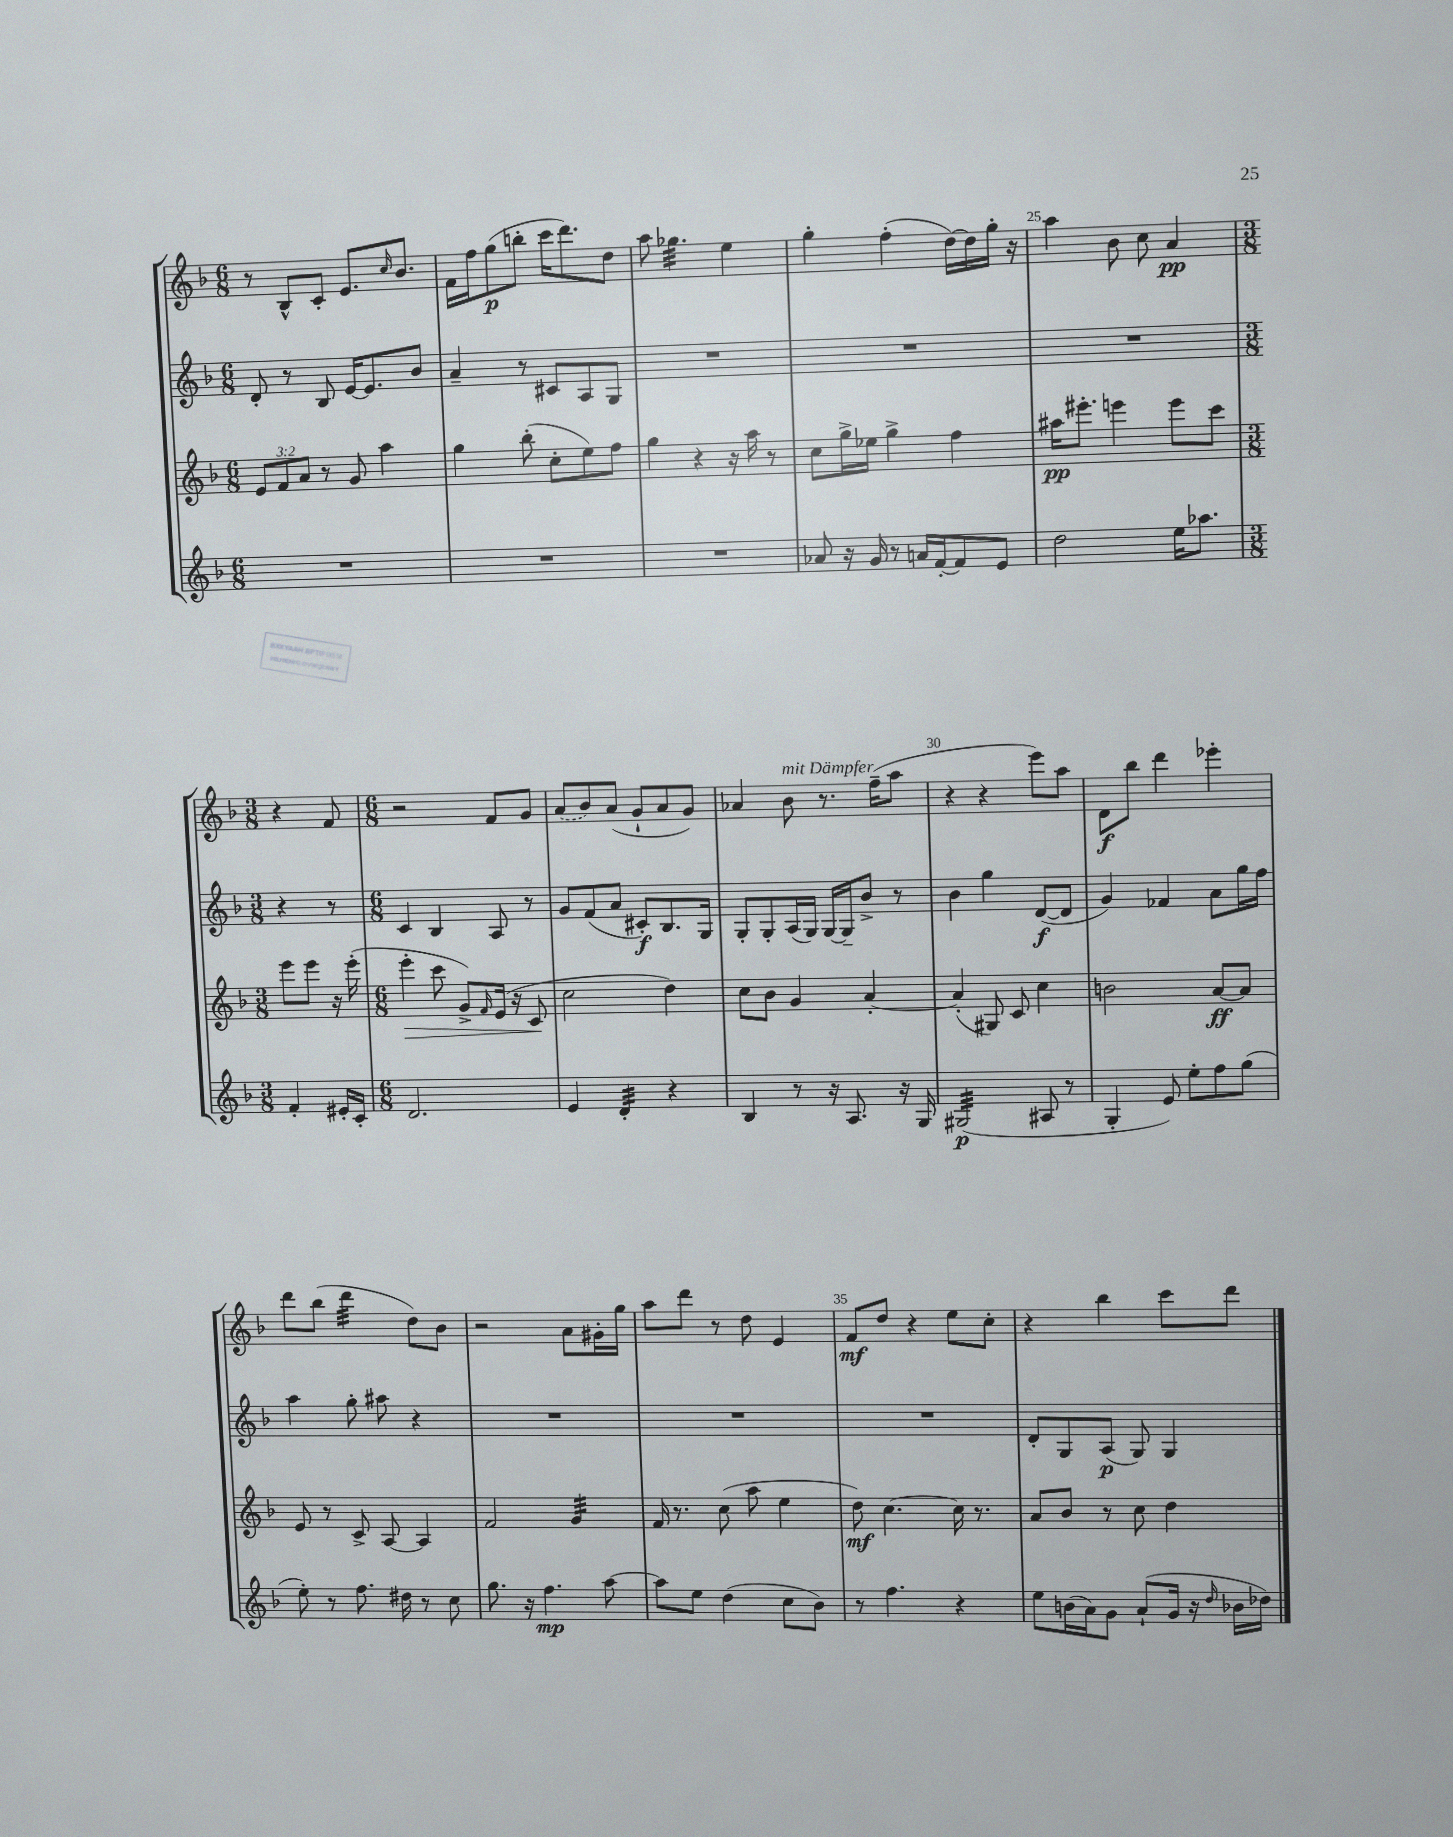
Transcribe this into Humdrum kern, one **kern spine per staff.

**kern	**kern	**kern	**kern
*staff4	*staff3	*staff2	*staff1
*clefG2	*clefG2	*clefG2	*clefG2
*k[b-]	*k[b-]	*k[b-]	*k[b-]
*M6/8	*M6/8	*M6/8	*M6/8
2.r	12e	8d'	8r
.	12f	.	.
.	.	8r	8B-^^
.	12a	.	.
.	8r	8B-	8c'
.	8g	[16e	8.e
.	.	8.e]	.
.	4aa	.	.
.	.	.	16qqcc
.	.	.	8.b-
.	.	8b-	.
=	=	=	=
2.r	4gg	4a~	16f
.	.	.	16ff
.	.	.	(8gg
.	(8bb-'	8r	8bb'
.	8cc'	8c#	16ccc
.	.	.	8.ddd)
.	8ee)	8A	.
.	8ff	8G	8dd
=	=	=	=
2.r	4gg	2.r	8aa
.	.	.	4.gg-
.	4r	.	.
.	16r	.	4ee
.	16aa	.	.
.	8r	.	.
=	=	=	=
8a-	8cc	2.r	4gg'
16r	16gg^	.	.
16g	16ee-	.	.
8r	4gg^	.	(4ff'
16a	.	.	.
[16f'	.	.	.
8f]	4ff	.	[16dd)
.	.	.	16dd]
8e	.	.	16gg'
.	.	.	16r
=	=	=	=
2dd	16aa#	2.r	4aa
.	8.eee#'	.	.
.	4eee	.	8b-
.	.	.	8cc
16ee	8eee	.	4a
8.aa-	.	.	.
.	8ccc	.	.
=	=	=	=
*M3/8	*M3/8	*M3/8	*M3/8
4f'	8eee	4r	4r
.	8eee	.	.
16e#'	16r	8r	8f
16c'	(16eee'	.	.
=	=	=	=
*M6/8	*M6/8	*M6/8	*M6/8
2.d	4eee'	4c	2r
.	8ccc	4B-	.
.	8g^)	.	.
.	16qqf	.	.
.	(16e	8A	8f
.	16r	.	.
.	8c	8r	8g
=	=	=	=
4e	2cc	8g	(8a
.	.	(8f	8b-)
4d'	.	8a	(8a
.	.	8c#')	8g`
4r	4dd)	8.B-	8a
.	.	.	8g)
.	.	16G	.
=	=	=	=
4B-	8cc	8G'	4a-
.	8b-	8G'	.
8r	4g	(16A	8b-
.	.	16G)	.
16r	.	[16G	8.r
8.A	.	16G~]	.
.	[4a'	8b-^	.
.	.	.	(16ff~
16r	.	8r	8aa
16G	.	.	.
=	=	=	=
(2G#	(4a']	4b-	4r
.	8G#)	4gg	4r
.	8c	.	.
8A#	4cc	([8d	8eee)
8r	.	8d]	8aa
=	=	=	=
4G'	2b	4g)	8d
.	.	.	8bb-
8e)	.	4f-	4ddd
8ee'	.	.	.
8ff	[8a	8a	4eee-'
(8gg	8a]	16gg	.
.	.	16ff	.
=	=	=	=
8ee')	8e	4aa	8ddd
8r	8r	.	(8bb-
8.ff	8c^	8gg'	4ddd
.	[8A	8aa#	.
16dd#	.	.	.
8r	4A]	4r	8dd)
8cc	.	.	8b-
=	=	=	=
8.gg	2f	2.r	2r
16r	.	.	.
4.ff	.	.	.
.	4g	.	8a
[8aa	.	.	16g#'
.	.	.	16gg
=	=	=	=
8aa]	16f	2.r	8aa
.	8.r	.	.
8ee	.	.	8ddd
(4dd	(8cc	.	8r
.	8aa	.	8dd
8cc	4ee	.	4e
8b-)	.	.	.
=	=	=	=
8r	8dd)	2.r	8f
4.ff	[4.cc	.	8dd
.	.	.	4r
4r	16cc]	.	8ee
.	8.r	.	.
.	.	.	8cc'
=	=	=	=
8ee	8a	8d'	4r
(16b	8b-	8G	.
16a)	.	.	.
8g	8r	(8A	4bb-
(8a`	8cc	8G)	.
16g	4dd	4G	8ccc
16r	.	.	.
16qqdd	.	.	.
16b-	.	.	8ddd
16dd-)	.	.	.
==	==	==	==
*-	*-	*-	*-
